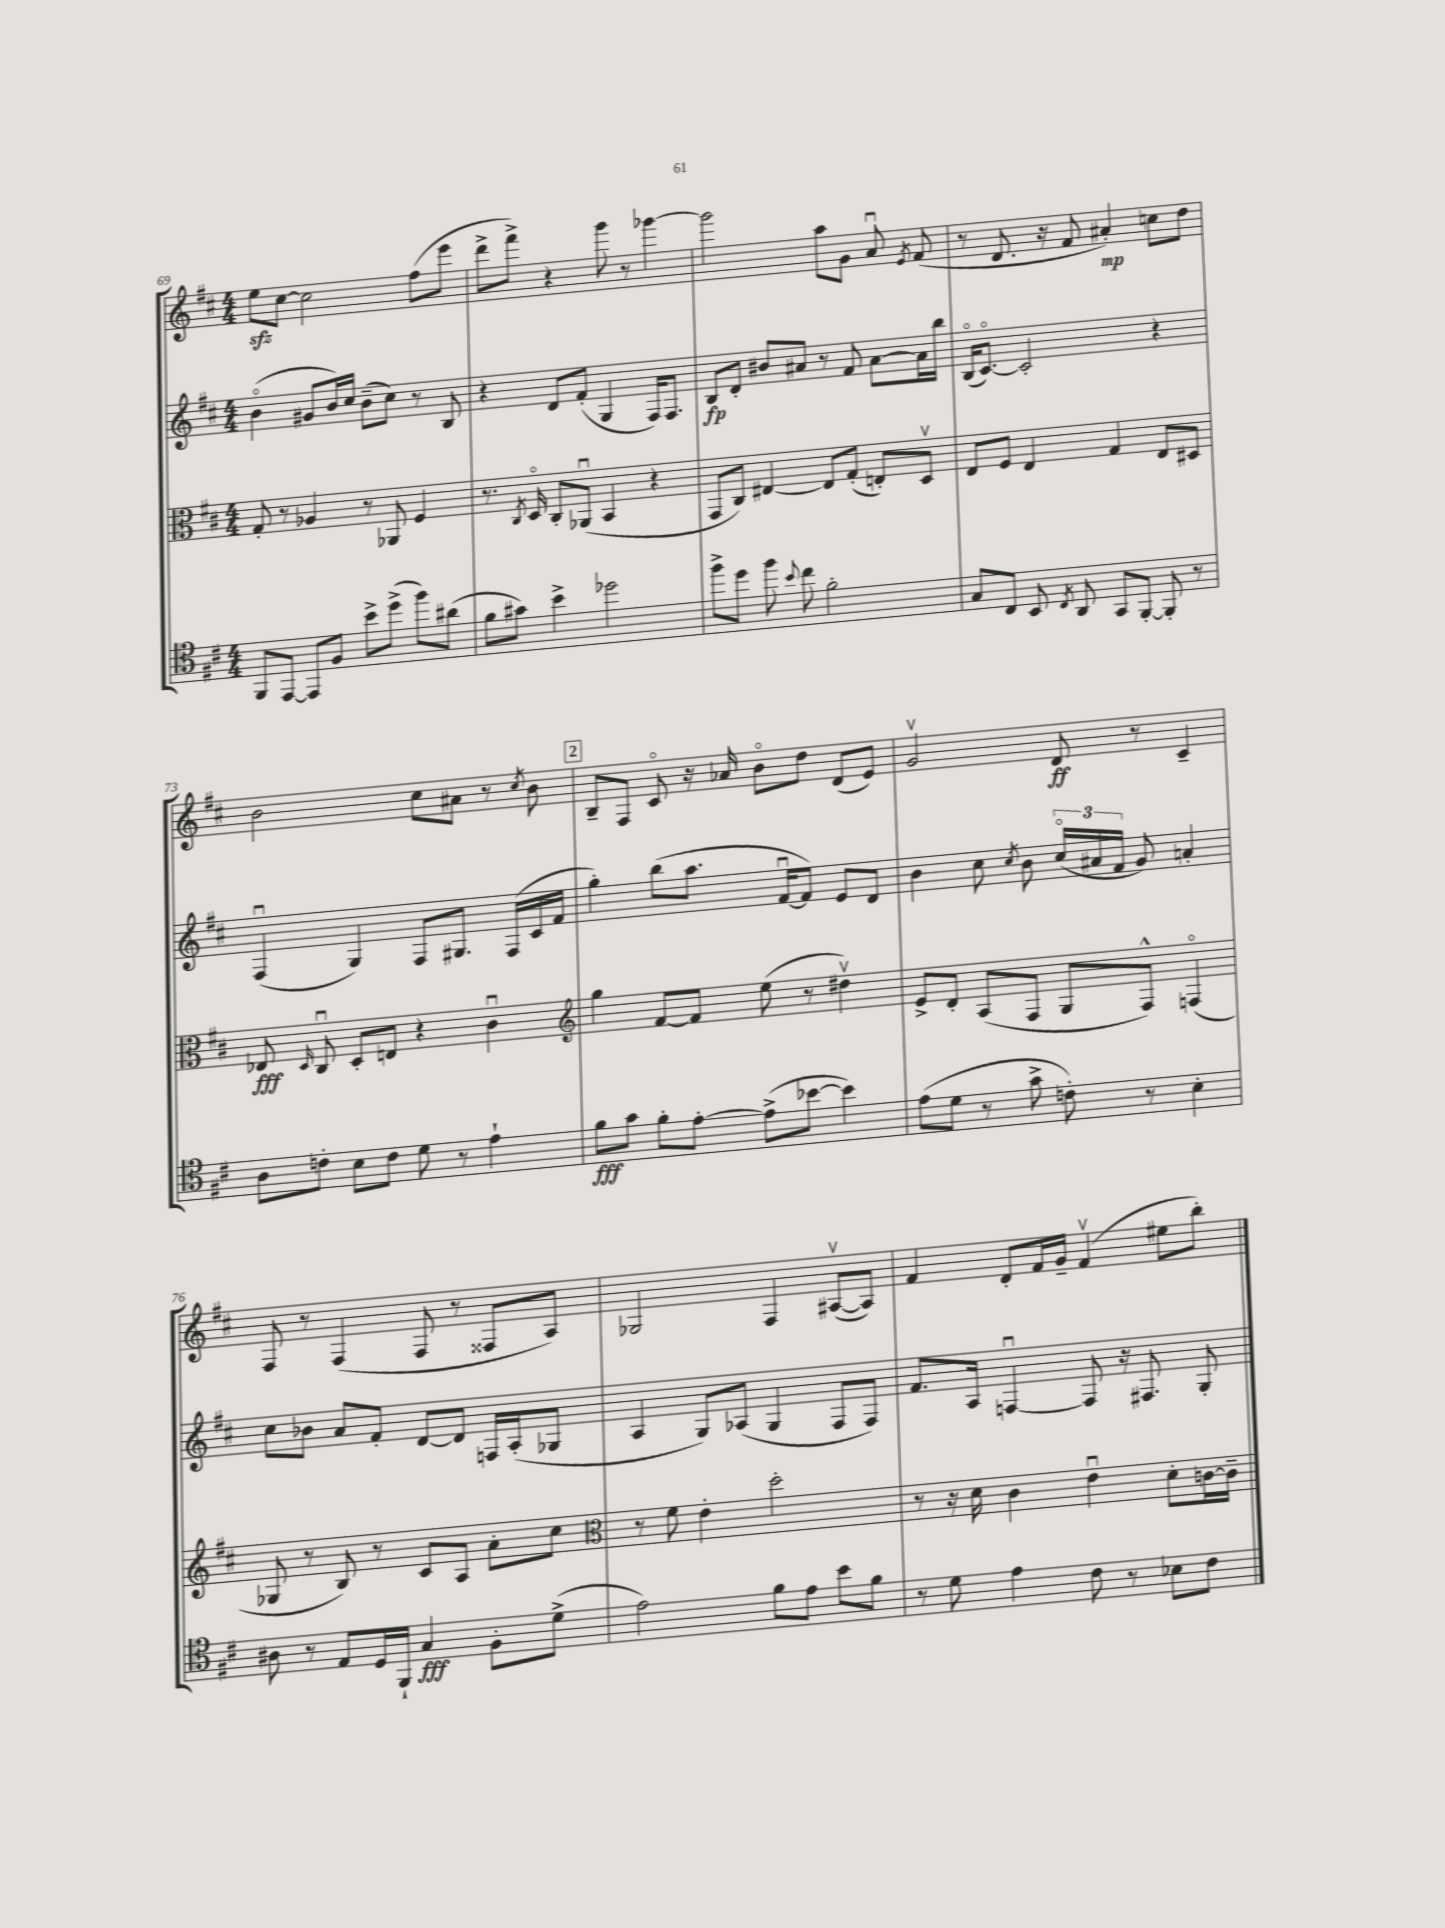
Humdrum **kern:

**kern	**dynam	**kern	**dynam	**kern	**dynam	**kern	**dynam
*part4	*part4	*part3	*part3	*part2	*part2	*part1	*part1
*staff4	*staff4	*staff3	*staff3	*staff2	*staff2	*staff1	*staff1
*clefC4	*	*clefC3	*	*clefG2	*	*clefG2	*
*k[f#c#]	*	*k[f#c#]	*	*k[f#c#]	*	*k[f#c#]	*
*M4/4	*	*M4/4	*	*M4/4	*	*M4/4	*
=69	=69	=69	=69	=69	=69	=69	=69
8FF#/L	.	8G'/	.	(4b\	.	8eezz\L	.
[8EE/J	.	8r	.	.	.	[8cc#\J	.
8EE/L]	.	4A-X/	.	8g#X/L	.	2cc#\]	.
8F#/J	.	.	.	16b/L)	.	.	.
.	.	.	.	16cc#/JJ	.	.	.
8b^\L	.	8r	.	(8b~\L	.	.	.
(8dd^\J	.	8AA-X/	.	8cc#\J)	.	.	.
8ff#\L)	.	4F#/	.	8r	.	(8ff#\L	.
(8a#X\J	.	.	.	8B/	.	8eee\J	.
=70	=70	=70	=70	=70	=70	=70	=70
8f#\L	.	8.r	.	4r	.	8ddd^\L	.
8g#X\J)	.	.	.	.	.	8fff#^\J)	.
.	.	8qC#/	.	.	.	.	.
.	.	16D/	.	.	.	.	.
4b^\	.	8C#'/L	.	8d/L	.	4r	.
.	.	(8AA-Xu/J	.	(8f#'/J	.	.	.
2dd-X\	.	4BB/	.	4G/	.	8ggg\	.
.	.	.	.	.	.	8r	.
.	.	4r	.	16F#/KL)	.	[4ggg-X\	.
.	.	.	.	8.F#/J	.	.	.
=71	=71	=71	=71	=71	=71	=71	=71
8ff#^\L	.	8GG/L	.	8B/L	fp	2ggg-\]	.
8dd\J	.	8C#/J)	.	8d'/J	.	.	.
8ff#\	.	[4E#X/	.	8b#X/L	.	.	.
8qqb/	.	.	.	.	.	.	.
8cc#\	.	.	.	8a#X/J	.	.	.
2f#'\	.	8E#/L]	.	8r	.	8aa\L	.
.	.	(8G'/J	.	8f#/	.	8g\J	.
.	.	8En'/L)	.	[8a#\L	.	8au/	.
.	.	.	.	.	.	8qe/	.
.	.	8Dv/J	.	16a#\L]	.	(8f#/	.
.	.	.	.	16bb\JJ	.	.	.
=72	=72	=72	=72	=72	=72	=72	=72
8G/L	.	8E/L	.	(16B/KL	.	8r	.
.	.	.	.	[8.c#/J)	.	.	.
8C#/J	.	8F#/J	.	.	.	8.d/	.
8BB/	.	4E/	.	2c#'/]	.	.	.
.	.	.	.	.	.	16r	.
8qC#/	.	.	.	.	.	.	.
8AA/	.	.	.	.	.	8f#/	.
8GG/L	.	4G/	.	.	.	4a#X'/)	mp
[8FF#'/J	.	.	.	.	.	.	.
8FF#'/]	.	8E/L	.	4r	.	8ccn\L	.
8r	.	8D#X/J	.	.	.	8dd\J	.
!!LO:LB:g=z
=73	=73	=73	=73	=73	=73	=73	=73
8A\L	.	8E-X/	fff	(4F#u/	.	2b\	.
.	.	16qqD/	.	.	.	.	.
8cn'\J	.	8C#u/	.	.	.	.	.
8B\L	.	8D'/L	.	4G/)	.	.	.
8c\J	.	8En/J	.	.	.	.	.
8d\	.	4r	.	8F#/L	.	8cc#\L	.
8r	.	.	.	8.G#X/J	.	8a#X\J	.
4e`\	.	4c#u\	.	.	.	8r	.
.	.	.	.	(16F#/LL	.	.	.
.	.	.	.	.	.	8qcc#/	.
.	.	.	.	16c#/	.	8b\	.
.	.	.	.	16f#/JJ	.	.	.
!!LO:REH:place=s1:t=2
=74	=74	=74	=74	=74	=74	=74	=74
*	*	*clefG2	*	*	*	*	*
8f#\L	fff	4gg\	.	4gg'\)	.	8B~/L	.
8g\J	.	.	.	.	.	8F#/J	.
8f#'\L	.	[8f#/L	.	(8bb\L	.	8c#/	.
[8e'\J	.	8f#/J]	.	8.aa\J	.	16r	.
.	.	.	.	.	.	16a-X/	.
(8e^\L]	.	(8ee\	.	.	.	8b\L	.
.	.	.	.	[16f#u/KL	.	.	.
[8b-X\J	.	8r	.	8f#/J])	.	8dd\J	.
4b-\])	.	4dd#Xv\)	.	8e/L	.	(8d/L	.
.	.	.	.	8d/J	.	8e/J)	.
=75	=75	=75	=75	=75	=75	=75	=75
(8e\L	.	8e^/L	.	4b\	.	2gv/	.
8d\J	.	8d'/J	.	.	.	.	.
8r	.	(8A/L	.	8cc#\	.	.	.
.	.	.	.	8qcc#/	.	.	.
8g^\	.	8F#/J	.	8b\	.	.	.
8cn'\)	.	8G/L	.	(24cc#/LL	.	8d/	ff
.	.	.	.	24a#X/	.	.	.
.	.	.	.	24f#/JJ	.	.	.
8r	.	8F#^^/J)	.	8g/)	.	8r	.
4B'\	.	(4Fn/	.	4an'/	.	4c#~/	.
!!LO:LB:g=z
=76	=76	=76	=76	=76	=76	=76	=76
8A#X\	.	8G-X/	.	8cc#\L	.	8F#/	.
8r	.	8r	.	8b-X\J	.	8r	.
8E/L	.	8B/)	.	8a/L	.	(4F#/	.
16D/L	.	8r	.	8f#'/J	.	.	.
16FF#`/JJ	.	.	.	.	.	.	.
4G/	fff	8c#/L	.	[8d/L	.	8F#/	.
.	.	8A/J	.	8d/J]	.	8r	.
8F#'\L	.	8a'\L	.	16Fn/LL	.	8F##X/L	.
.	.	.	.	(16A'/J	.	.	.
(8d^\J	.	8cc#\J	.	8G-X/J	.	8A/J)	.
=77	=77	=77	=77	=77	=77	=77	=77
*	*	*clefC3	*	*	*	*	*
2e\)	.	8r	.	4A/	.	2G-X/	.
.	.	8f#\	.	.	.	.	.
.	.	4e'\	.	8G/L)	.	.	.
.	.	.	.	(8A-X/J	.	.	.
8f#\L	.	2dd'\	.	4G/	.	4F#/	.
8e\J	.	.	.	.	.	.	.
8b\L	.	.	.	8F#/L	.	([8A#Xv/L	.
8f#\J	.	.	.	8F#/J)	.	8A#/J])	.
=78	=78	=78	=78	=78	=78	=78	=78
8r	.	8r	.	8.f#/L	.	4f#/	.
8d\	.	16r	.	.	.	.	.
.	.	16d\	.	16A/Jk	.	.	.
4e\	.	4c#\	.	[4Fnu/	.	8d'/L	.
.	.	.	.	.	.	16f#/L	.
.	.	.	.	.	.	16g~/JJ	.
8c#\	.	4eu\	.	8F/]	.	(4f#v/	.
8r	.	.	.	16r	.	.	.
.	.	.	.	8.F#X/	.	.	.
8B-X\L	.	8d'\L	.	.	.	8ee#X\L	.
8c#\J	.	[16cn\L	.	8G'/	.	8bb'\J)	.
.	.	16c~\JJ]	.	.	.	.	.
==	==	==	==	==	==	==	==
*-	*-	*-	*-	*-	*-	*-	*-
